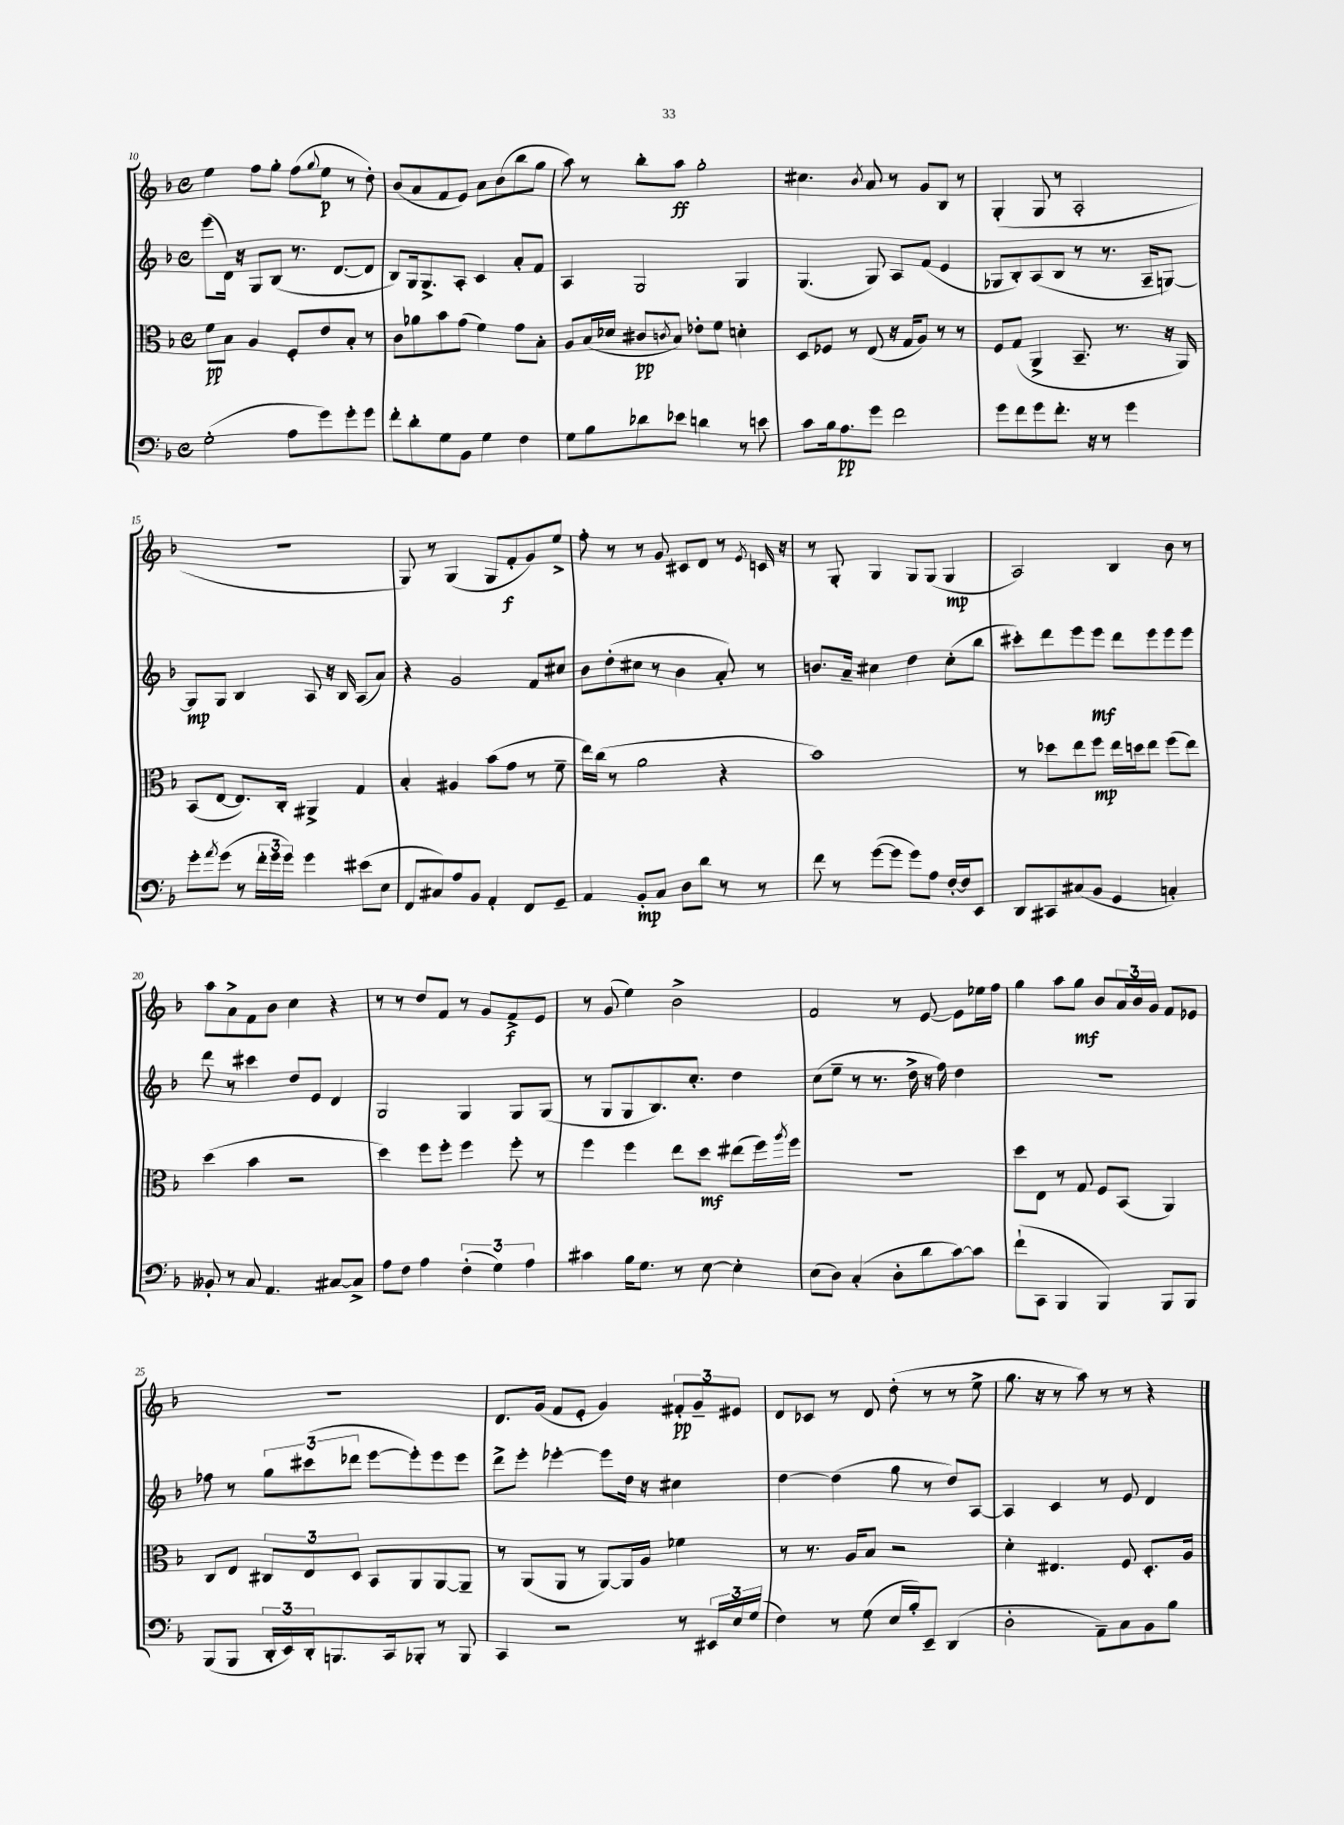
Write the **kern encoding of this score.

**kern	**kern	**kern	**kern
*staff4	*staff3	*staff2	*staff1
*clefF4	*clefC3	*clefG2	*clefG2
*k[b-]	*k[b-]	*k[b-]	*k[b-]
*M4/4	*M4/4	*M4/4	*M4/4
*met(c)	*met(c)	*met(c)	*met(c)
(2G'	8f	(8eee	4ee
.	8B-	16d)	.
.	.	16r	.
.	4A	8G	8ff
.	.	(8B-	8gg'
8A	8F'	8.r	(8ff
.	.	.	8qqgg
8g)	8e	.	8ee
.	.	[8.d	.
8g'	8B-'	.	8r
8g	8r	8d]	8dd')
=	=	=	=
8f'	8c	8B-)	(8b-
8d'	8a-	16G	8a
.	.	8.G^	.
8G	8b-	.	8f
8BB-	(8g	8A'	8e)
4G	4f)	4c	8a
.	.	.	(8b-
4F	8g	8a'	8bb-
.	8B-'	8f	8gg
=	=	=	=
8G	8A	4A	8aa)
8B-	(16B-	.	8r
.	16d-	.	.
8d-	8c#	2G	8bb-'
.	8qc	.	.
8e-	8B-)	.	8aa
4d	8e-'	.	2gg'
.	8f	.	.
8r	4d'	4G	.
8e	.	.	.
=	=	=	=
8c	8D	(4.G	4.cc#
16B-	8F-	.	.
8.A	.	.	.
.	8r	.	.
.	.	.	8qb-
8g	(8E	8G)	8a
2f	16r	8A	8r
.	16G	.	.
.	8A)	(8f	8g
.	8r	4e	8B-
.	8r	.	8r
=	=	=	=
8g	8F	8G-	(4G'
8f	(8G	8B-')	.
8g	4AA^	(8A	8G
8.f'	.	8B-	8r
.	8.BB-~	8r	2A'
16r	.	.	.
8r	.	8.r	.
.	8.r	.	.
4g	.	.	.
.	.	16A~	.
.	16r	[8G)	.
.	16AA)	.	.
=	=	=	=
8g'	(8BB-	8G]	1r
8qa	.	.	.
(8g	[8E	8G	.
8r	8.E])	4B-	.
24f'	.	.	.
24g	.	.	.
.	16C'	.	.
24g)	.	.	.
4g	4AA#^	8A	.
.	.	16r	.
.	.	16B-	.
(8e#	4G	(8A	.
8E	.	8a)	.
=	=	=	=
8FF	4B-'	4r	8G)
8C#)	.	.	8r
8A	4A#	2g	(4G
8BB-	.	.	.
4AA'	(8b-	.	8G
.	8g	.	8f'
8FF	8r	8f	8g)
8GG~	8f~	8cc#	8ee^
=	=	=	=
4AA	16ee)	8b-	8ff'
.	(16cc	.	.
.	8r	(8dd'	8r
8BB-'	2a	8cc#	8r
8C	.	8r	8g
8D	.	4b-	8c#
8d	.	.	8d
8r	4r	8a')	8r
.	.	.	8qe
8r	.	8r	16c
.	.	.	16r
=	=	=	=
8f	1b-)	8.b	8r
8r	.	.	8G'
.	.	16a~	.
([8g	.	4cc#	4G
8g]	.	.	.
8g)	.	4dd	8G
8A	.	.	(8G
[16F'	.	(8cc#'	4G
16F]	.	.	.
8EE	.	8bb-	.
=	=	=	=
8DD	8r	8ccc#')	2A)
8CC#	8dd-	8ddd	.
(8C#	8ee	8eee	.
8BB-	8ff	8eee	.
4GG	16ee	8ddd	4B-
.	16dd	.	.
.	8ee	8eee	.
4C')	(8ff	8eee	8b-
.	8ee)	8eee	8r
=	=	=	=
8BB--'	(4dd	8ddd	8aa
8r	.	8r	8a^
8C	4b-	4ccc#	8f
4.AA	.	.	8b-
.	2r	8dd	4cc
.	.	8e	.
[8C#	.	4d	4r
8C#^]	.	.	.
=	=	=	=
8A	4dd)	2G	8r
8F	.	.	8r
4A	8ff	.	8dd
.	8ff'	.	8f
(6F'	4ff	4G	8r
.	.	.	8g
6G)	.	.	.
.	8ff'	8G	8f^
6A	.	.	.
.	8r	(8G	8e
=	=	=	=
4c#	4ff	8r	8r
.	.	8G	(8g
16B-	4ff	8G	4ee)
8.G	.	.	.
.	.	8.B-)	.
8r	8ee	.	2b-^
.	.	8.cc'	.
[8E	8dd	.	.
4E']	(8ee#	4dd	.
.	16ff)	.	.
.	8qaa	.	.
.	16ff	.	.
=	=	=	=
(8E	1r	(8cc	2f
8D)	.	8ee~	.
(4C'	.	8r	.
.	.	8.r	.
8D'	.	.	8r
.	.	16dd^	.
8d	.	16r	[8e
.	.	16ff)	.
[8c)	.	4dd	8e]
8c]	.	.	16ee-
.	.	.	16ff
=	=	=	=
(8f`	8dd	1r	4gg
8CC	8E	.	.
4BBB-	8r	.	8aa
.	8G	.	8gg
4BBB-)	8F	.	8b-
.	(8BB-	.	24a
.	.	.	24b-
.	.	.	24g
8BBB-	4AA)	.	8f
8BBB-	.	.	8e-
=	=	=	=
(8BBB-	8C	8ff-	1r
8BBB-	8E	8r	.
24DD'	12C#	12gg	.
24EE)	.	.	.
24DD'	12E	(12ccc#	.
8.BBB	.	.	.
.	12D	12ddd-	.
.	8BB-	[8eee	.
16CC	.	.	.
8BBB-'	8AA	8eee'])	.
8r	[8AA	8eee	.
8BBB-	8AA~]	8eee	.
=	=	=	=
4CC	8r	8ddd^	8.d
.	(8AA	8eee'	.
.	.	.	(16g
2r	8AA	[4eee-'	8f
.	8r	.	8e'
.	[8AA)	8eee-]	4g)
.	16AA]	16dd	.
.	16A	16r	.
8r	4f-	4cc#	12f#'
.	.	.	12g~
24EE#	.	.	.
24E	.	.	12e#
(24G	.	.	.
=	=	=	=
4F)	8r	[4dd	8d
.	8.r	.	8c-
8r	.	(4dd]	8r
.	16A	.	.
(8G	8B-	.	8d
16E	2r	8gg	(8dd'
16B-')	.	.	.
8EE~	.	8r	8r
(4DD	.	8dd)	8r
.	.	[8A	8ee^
=	=	=	=
2D'	4d'	4A]	8.gg
.	.	.	16r
.	4.E#	4c	8r
.	.	.	8aa)
8AA~)	.	8r	8r
8C	8F	8e	8r
8BB-	8.D'	4d	4r
8B-	.	.	.
.	16A	.	.
==	==	==	==
*-	*-	*-	*-
